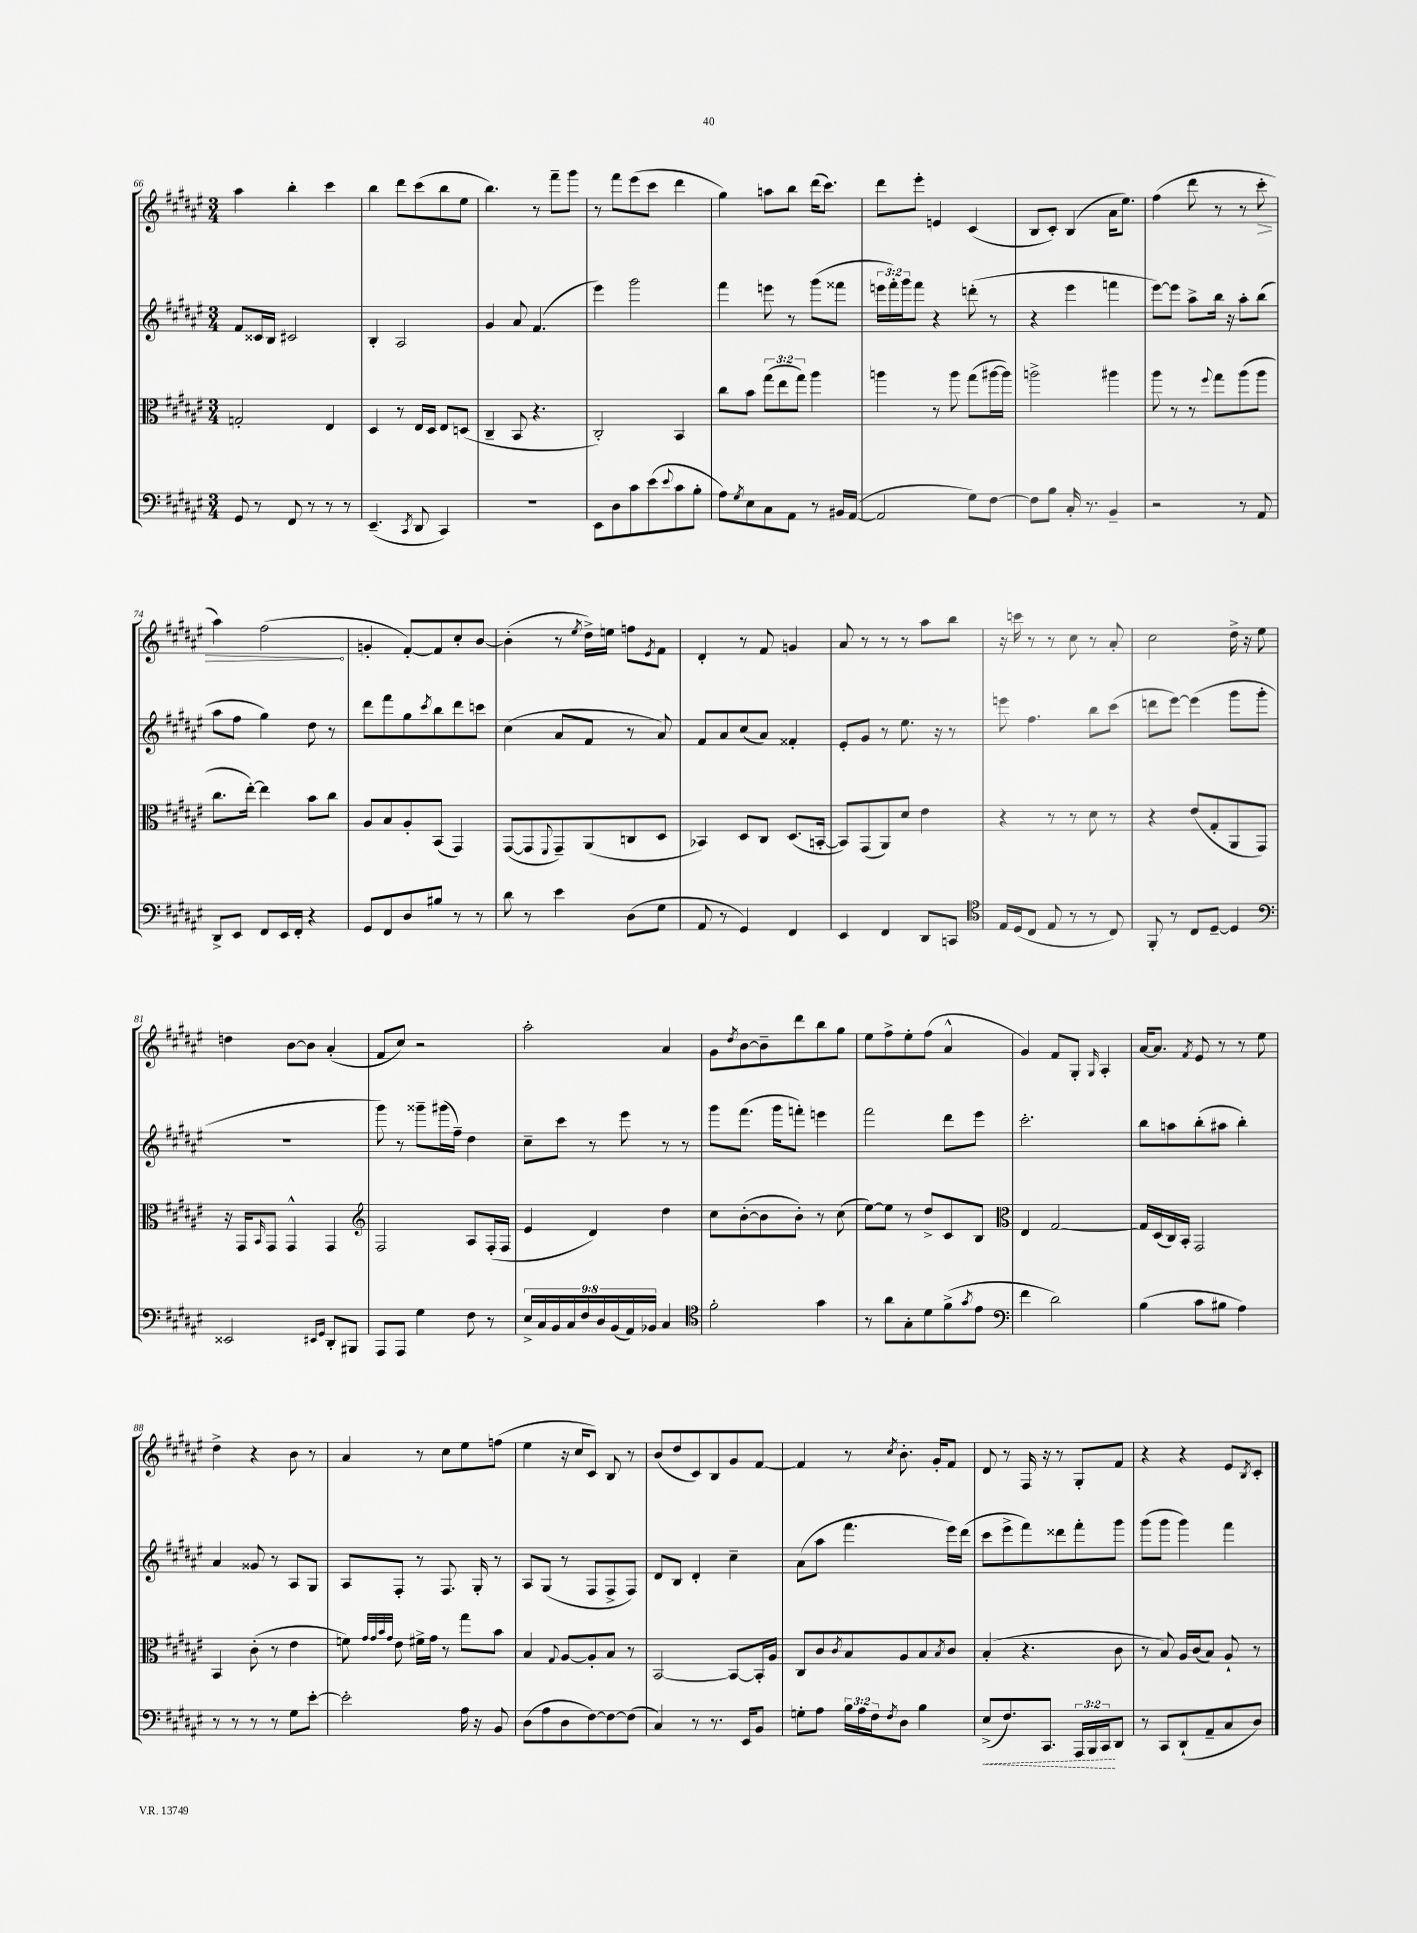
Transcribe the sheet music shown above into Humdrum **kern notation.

**kern	**kern	**kern	**kern
*staff4	*staff3	*staff2	*staff1
*clefF4	*clefC3	*clefG2	*clefG2
*k[f#c#g#d#a#e#]	*k[f#c#g#d#a#e#]	*k[f#c#g#d#a#e#]	*k[f#c#g#d#a#e#]
*M3/4	*M3/4	*M3/4	*M3/4
8GG#	2G'	8f#	4aa#
8r	.	16c##	.
.	.	16B	.
8FF#	.	2c#	4bb'
8r	.	.	.
8r	4E#	.	4ccc#
8r	.	.	.
=	=	=	=
(4.EE#~	4D#	4B'	4bb
.	8r	2A#	8ddd#
8qCC#	.	.	.
8DD#	16E#	.	(8ccc#
.	16D#	.	.
4CC#)	8E#	.	8bb
.	(8D	.	8ee#
=	=	=	=
2.r	4C#~	4g#	4.bb)
.	8BB	8a#	.
.	4.r	(4.f#	8r
.	.	.	8fff#~
.	.	.	8ggg#
=	=	=	=
8EE#	2C#')	4eee#)	8r
8D#	.	.	8fff#
8c#	.	2ggg#	(8eee#
(8e#	.	.	8ccc#
8qqe#	.	.	.
8c#	4BB	.	4ddd#
8B'	.	.	.
=	=	=	=
8A#)	8cc#	4fff#	4gg#)
8qG#	.	.	.
8E#	8b	.	.
8C#	(12gg#	8eee	8aa
.	12ee#	.	.
8AA#	.	8r	8bb
.	12gg#)	.	.
8r	4aa#	(8ggg#	(16ddd#
.	.	.	8.ccc#)
16BB#	.	8fff##	.
([16AA#	.	.	.
=	=	=	=
2AA#]	4aa	24eee	8ddd#
.	.	24fff#')	.
.	.	24ggg#	.
.	.	8fff#	8eee#'
.	8r	4r	4e
.	8aa	.	.
8G#)	(8gg#	(8ddd'	(4c#
[8F#	[16aa#	8r	.
.	16aa#])	.	.
=	=	=	=
8F#]	2aa^	4r	8B
8B	.	.	8c#')
16C#'	.	4eee#	(4B
8.r	.	.	.
4BB~	4aa#	4fff	16a#
.	.	.	8.ee#)
=	=	=	=
2r	8aa#	[8eee#)	(4ff#
.	8r	8eee#]	.
.	8r	8aa#^	8ddd#
.	8qqff#	.	.
.	8gg#	16bb	8r
.	.	16r	.
8r	(8aa#	8aa#'	8r
8AA#	8aa#	(8bb	8ccc#'
=	=	=	=
8DD#^	8.cc#	8aa#	4aa#)
8EE#	.	8ff#	.
.	[16ee#')	.	.
8FF#	4ee#]	4gg#)	(2ff#
16EE#	.	.	.
16FF#'	.	.	.
4r	8b	8dd#	.
.	8cc#	8r	.
=	=	=	=
8GG#	8A#	8ddd#	4g'
8FF#	8B	8fff#	.
8D#	8A#'	8gg#	[8f#')
.	.	8qccc#	.
8B#	(8BB	8bb	8f#]
8r	4GG#)	8ddd#	8cc#'
8r	.	8ccc	[8b
=	=	=	=
8d#	([8GG#	(4cc#	(4b']
8r	8GG#]	.	.
.	8qqFF#	.	.
4e#	8GG#~)	8a#	8r
.	.	.	8qee#
.	(8AA#	8f#	16dd#^)
.	.	.	16ee
(8D#	8C	8r	8ff
.	.	.	8qe#
8G#	8D#	8a#)	8f#
=	=	=	=
8AA#	4BB-)	8f#	4d#'
8r	.	8a#	.
4GG#)	8D#	(8cc#	8r
.	8C#	8a#)	8f#
4FF#	(8.D#	4f##'	4g
.	[16BB'	.	.
=	=	=	=
4EE#	8BB])	8e#'	8a#
.	(8GG#	8g#	8r
4FF#	8AA#)	8r	8r
.	8d#	8.ee#	8r
8DD#	4e#	.	8aa#
.	.	16r	.
8CC	.	8r	8bb
=	=	=	=
*clefC4	*	*	*
16E#	4r	8eee	16r
(16D#	.	.	16ccc
8C#	.	4.ff#	8r
8E#	8r	.	8r
8r	8r	.	8cc#
8r	8d#	8bb	8r
8C#)	8r	(8ccc#	8a#'
=	=	=	=
8FF#'	4r	8ddd	2cc#
8r	.	[8eee#)	.
8C#	(8e#	(4eee#]	.
[8D#~	8G#'	.	.
4D#]	8AA#	8ggg#	16dd#^
.	.	.	16r
.	8GG#)	8ggg#'	8ee#
=	=	=	=
*clefF4	*	*	*
2EE##	16r	2.r	4dd
.	16GG#	.	.
.	16qqBB	.	.
.	8GG#	.	.
.	4GG#^^	.	[8b
.	.	.	8b]
16qqEE#	.	.	.
16qqGG#	.	.	.
8DD#'	4GG#	.	(4a#'
8BBB#	.	.	.
=	=	=	=
*	*clefG2	*	*
8AAA#	2F#	8ggg#)	8f#
8AAA#	.	8r	8cc#)
4G#	.	8ggg##~	2r
.	.	(16ggg#	.
.	.	16ff#~)	.
8F#	8A#	4dd#	.
8r	(16F#'	.	.
.	16F#	.	.
=	=	=	=
18E#^	4e#	8cc#~	2aa#'
18C#	.	.	.
18BB	.	.	.
.	.	8ccc#	.
18C#	.	.	.
18F#	.	.	.
.	4d#)	8r	.
18D#	.	.	.
(18BB	.	.	.
.	.	8eee#	.
18AA#)	.	.	.
18BB-	.	.	.
4C#	4dd#	8r	4a#
.	.	8r	.
=	=	=	=
*clefC4	*	*	*
2f#'	8cc#	8ggg#	8g#
.	.	.	8qdd#
.	([8b'	(8.fff#	[8b
.	8b]	.	8b~]
.	.	16ggg#	.
.	8b')	8fff')	8ddd#
4g#	8r	4eee	8bb
.	(8cc#	.	8gg#
=	=	=	=
8r	[8ee#)	2fff#	8ee#
8a#	8ee#]	.	8ff#^
8G#'	8r	.	8ee#'
8d#	8dd#^	.	(8ff#
(8f#^	8c#	8ddd#	4a#^^
8qg#	.	.	.
8e#	8B	8eee#	.
=	=	=	=
*clefF4	*clefC3	*	*
4f#	4E#	2.ccc#'	4g#)
2d#)	[2G#	.	8f#
.	.	.	8G#'
.	.	.	16qqG#
.	.	.	4A#'
=	=	=	=
(4B	16G#]	8bb	[16a#
.	(16D#	.	8.a#]
.	16C#)	8aa	.
.	16BB'	.	.
.	.	.	8qf#
8c#	2GG#	(8bb'	8e#
8B#	.	8aa#	8r
4A#)	.	4bb')	8r
.	.	.	8ee#
=	=	=	=
8r	4BB	4a#	4dd#^
8r	.	.	.
8r	(8c#'	8g##	4r
8r	8r	8r	.
8G#	4e#	8A#	8b
[8e#'	.	8G#	8r
=	=	=	=
2e#']	8f)	8A#	4a#
.	32qqg#	.	.
.	32qqg#	.	.
.	32qqb	.	.
.	32qqg#	.	.
.	8e#	8F#'	.
.	16f#^	8r	8r
.	16g#	.	.
.	8r	8.F#	8cc#
16A#	8gg#	.	8ee#
16r	.	16G#'	.
8BB	8b	8r	(8ff
=	=	=	=
(8D#	4B	8A#	4ee#
8A#	.	(8G#	.
.	8qqG#	.	.
8D#	[8A#	8r	16r
.	.	.	16cc#
[8F#)	8A#']	8F#	8c#)
8F#_	8B	8F#^	8B
(8F#]	8r	8F#)	8r
=	=	=	=
4C#)	[2BB	8d#	(8b
.	.	8B	8dd#
8r	.	4d#'	8c#)
8.r	.	.	8B
.	8BB_	4cc#~	8g#
16EE#	.	.	.
8BB	16BB']	.	[8f#
.	16A#	.	.
=	=	=	=
8G'	8C#	(8a#	4f#]
8A#	8c#	8aa#	.
.	8qc#	.	.
24B	8B	4.fff#	8r
24A#	.	.	.
24F#	.	.	.
8qF#	.	.	8qcc#
8D#	8A#	.	8.b'
4B	8B	.	.
.	.	.	16g#'
.	8qB	.	.
.	8c#	16eee#)	8f#
.	.	(16ddd#	.
=	=	=	=
(8E#^	(4B'	8ccc#	8d#
8.F#)	.	8eee#^	8r
.	4.r	8fff#)	16F#
8.CC#	.	.	16r
.	.	8ddd##	8r
24AAA#	.	8fff#'	8G#'
24BBB	.	.	.
24CC#	.	.	.
8DD#	8c#	8ggg#	8f#
=	=	=	=
8r	8r	(8ggg#	4r
8CC#	8B)	8ggg#	.
(8DD#`	16A#	4ggg#)	4r
.	(16c#	.	.
8AA#~	8B)	.	.
8C#	8A#`	4fff#	8e#
.	.	.	8qB
8D#)	8r	.	8c#'
==	==	==	==
*-	*-	*-	*-
